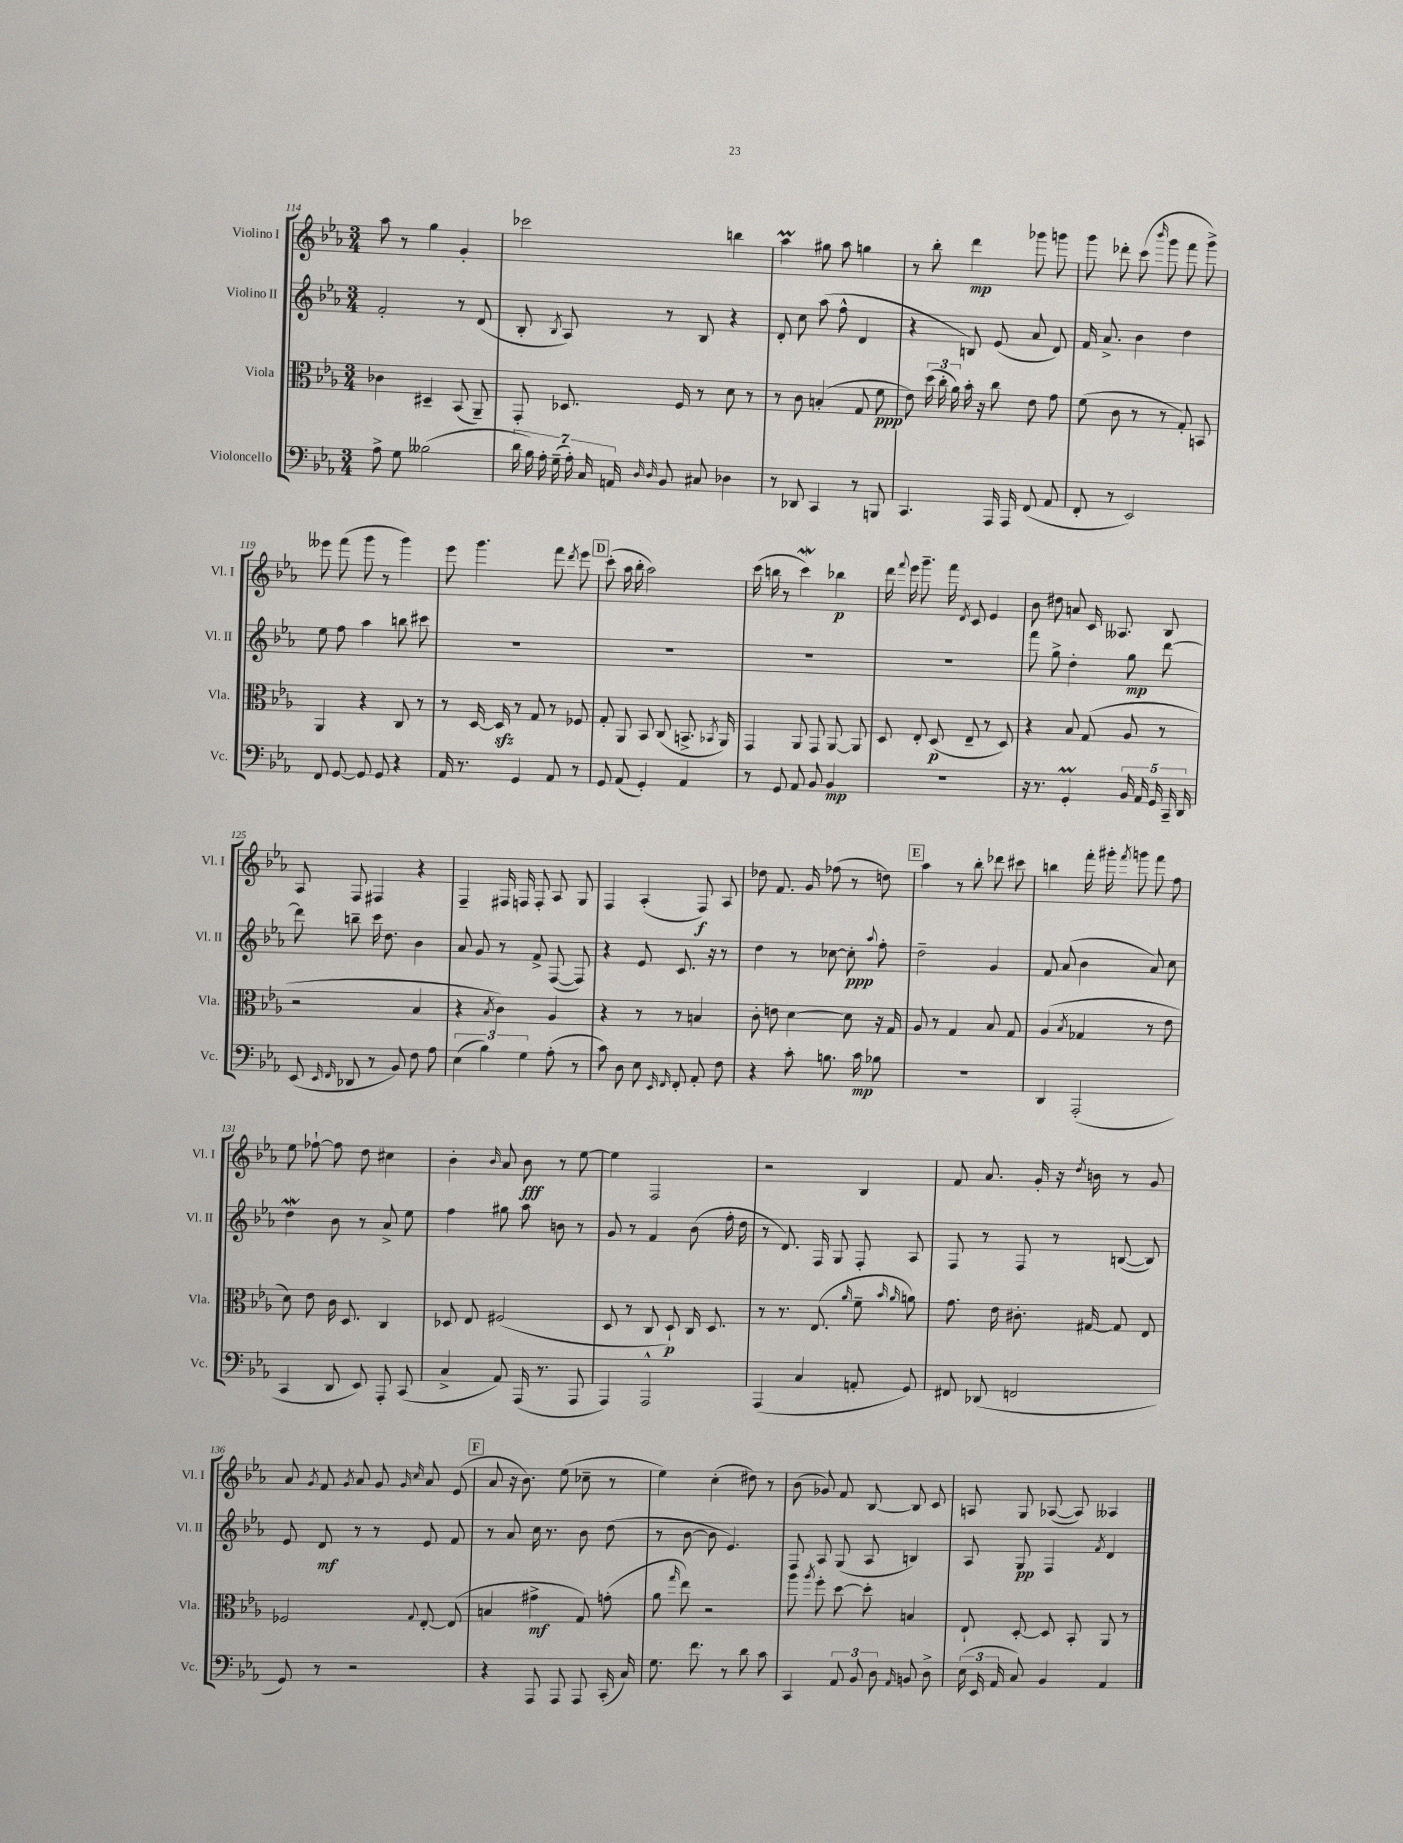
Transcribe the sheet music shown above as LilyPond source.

<<
\new StaffGroup <<
\new Staff = "s0" \with { instrumentName = "Violino I" shortInstrumentName = "Vl. I" } {
    \clef treble \key ees \major \numericTimeSignature \time 3/4
    \autoBeamOff aes''8 r8 g''4 g'4-. |
    ces'''2 b''4 |
    aes''4\prall gis''8 aes''8 g''4 |
    r8 bes''8-. d'''4\mp ges'''8 g'''8 |
    g'''8 des'''8-. c'''8( \grace { bes'''16 } g'''8 f'''8 g'''8->) |
    eeses'''8 f'''8( g'''8 r8 g'''4) |
    ees'''8 g'''4. f'''8 \acciaccatura { d'''8 } ees'''8 |
    \mark \markup { \box "D" } c'''8-.( aes''16 bes''16-. aes''2) |
    c'''16( b''16 r8 c'''4\mordent) bes''4\p |
    d'''16 \appoggiatura { f'''8 } ees'''16 g'''8.-- f'''16 \acciaccatura { d'8 } c'8 ees'4 |
    bes'8 dis''8 a'8 c'16 aeses8. bes8 |
    aes8 f8 fis4 r4 |
    f4-- fis16 f16 f8-. aes8 g8 |
    f4 aes4-.( f8\f) aes8 |
    des''8 f'8. g'16 fes''8( r8 d''8) |
    \mark \markup { \box "E" } aes''4 r8 bes''8-. des'''8 cis'''8 |
    b''4 f'''16-. gis'''16-. \acciaccatura { f'''8 } g'''8 f'''8 f''8 |
    ees''8 fes''8~-! fes''8 d''8 cis''4 |
    bes'4-. \grace { bes'16 } aes'8 bes'8\fff r8 ees''8~ |
    ees''4 f2 |
    r2 bes4 |
    f'8 aes'8. g'16-. r16 \acciaccatura { d''8 } b'16 r8 g'8 |
    aes'8 \acciaccatura { g'8 } f'8 \acciaccatura { g'8 } aes'8 g'8 \grace { g'16 c''16 } aes'8 ees'8( |
    \mark \markup { \box "F" } aes'8 r16 bes'8.) ees''8( ces''8-- r8 |
    ees''4) c''4-.( dis''8) r8 |
    bes'8( ges'8) f'8 bes8~ bes8 c'8 |
    a8 g8 aes8~( aes8) aeses4 \bar "|." |
}
\new Staff = "s1" \with { instrumentName = "Violino II" shortInstrumentName = "Vl. II" } {
    \clef treble \key ees \major \numericTimeSignature \time 3/4
    \autoBeamOff f'2-. r8 d'8( |
    bes8-. \acciaccatura { bes8 } aes8) r8 bes8 r4 |
    d'8-. c''8 aes''8( f''8-^ d'4 |
    r4 b8) ees'8( aes'8 d'8) |
    f'16 aes'8.-> bes'4 d''4 |
    ees''8 f''8 aes''4 b''8 cis'''8 |
    R2. |
    \mark \markup { \box "D" } R2. |
    R2. |
    R2. |
    f'''8 g''8-> d''4-. g''8\mp d'''8~ |
    d'''8 b''8-- c'''16 d''8. bes'4 |
    aes'8 g'8 r8 f'8-> f8~( f8) |
    r4 ees'8 c'8. r16 r8 |
    d''4 r8 ces''8~ ces''8-.\ppp \appoggiatura { aes''8 } f''8-. |
    \mark \markup { \box "E" } d''2-- g'4 |
    f'8 aes'8( bes'4 aes'8) c''8 |
    d''4\mordent bes'8 r8 aes'8-> ees''8 |
    f''4 gis''8 aes''8 b'8 r8 |
    g'8 r8 f'4 bes'8( f''16-. d''16 |
    r8 d'8.) f16 g8 f8-. aes8 |
    f8 r8 f8 r8 b8~( b8) |
    ees'8 d'8\mf r8 r8 ees'8 f'8 |
    \mark \markup { \box "F" } r8 aes'8 c''16 r8. bes'8 d''8( |
    r8 bes'8~ bes'8 ees'4.) |
    f8 aes8 g8( aes8 b4) |
    aes8 g8\pp f4 \acciaccatura { f'8 } d'4 \bar "|." |
}
\new Staff = "s2" \with { instrumentName = "Viola" shortInstrumentName = "Vla." } {
    \clef alto \key ees \major \numericTimeSignature \time 3/4
    \autoBeamOff ces'4 dis4-- bes,8( aes,8--) |
    g,8-. des8. f16 r8 d'8 r8 |
    r8 c'8 b4-.( g8 f'8\ppp |
    ees'8) \tuplet 3/2 { d''16( c''16-. aes'16) } bes'16-. r16 c''8 ees'8 g'8 |
    f'8( c'8 r8 r8 g8-.) b,8 |
    aes,4 r4 c8 r8 |
    r8 d16~ d16\sfz r8 g8 r8 fes8 |
    \mark \markup { \box "D" } g8-. aes,8 bes,8 c8( b,8.-> \acciaccatura { bes,8 } aes,16) |
    g,4 aes,8 g,8 aes,8~ aes,8 |
    d8 ees8-. d8\p( ees8-- r8 d8) |
    r4 bes8 g8( aes8 r8 |
    r2 bes4 |
    r4 \acciaccatura { bes8 } c'4) aes4 |
    r4 r8 r8 b4 |
    c'8-. e'8 d'4~ d'8 r16 g16 |
    \mark \markup { \box "E" } aes8 r8 g4 bes8 g8 |
    aes4( \acciaccatura { bes8 } ges4 r8 ees'8 |
    d'8) ees'8 c'16 d8. c4 |
    des8 ees8 fis2( |
    d8 r8 c8 d8-!\p) c16 d8. |
    r8 r8. ees8.( \grace { aes'16 } f'8-- \grace { bes'16 aes'16 } a'8) |
    g'8. ees'16 cis'8.-. gis16~ gis8 ees8 |
    fes2 \appoggiatura { g8 } ees8~-. ees8( |
    \mark \markup { \box "F" } b4 gis'4->\mf g8) g'8-.( |
    aes'8 \grace { g''16 } ees''8) r2 |
    aes''8 \acciaccatura { aes''8 } f''8-. d''8~ d''8-. b4 |
    ees8-! d8~-. d8 bes,8-. aes,8 r8 \bar "|." |
}
\new Staff = "s3" \with { instrumentName = "Violoncello" shortInstrumentName = "Vc." } {
    \clef bass \key ees \major \numericTimeSignature \time 3/4
    \autoBeamOff aes8-> g8 beses2( |
    \tuplet 7/4 { d'16 bes16) aes16-. g16--( aes16-.) c16 a,16 } \grace { d16 d16 } bes,8 cis8 des4 |
    r8 des,8 c,4 r8 b,,8 |
    c,4. aes,,16 aes,,16 f,8( aes,8 |
    f,8-. r8 ees,2) |
    f,8 g,8~ g,8 g,8 r4 |
    aes,16 r8. g,4 aes,8 r8 |
    \mark \markup { \box "D" } g,8 aes,8( g,4-.) aes,4 |
    r8 g,8 aes,8 bes,8 bes,4\mp |
    R2. |
    r16 r8. g,4-.\prall \tuplet 5/4 { bes,16 aes,16 g,16 c,16-- d,16 } |
    ees,8( \grace { ees,16 f,16 } des,8 r8 bes,8) f8 aes8 |
    \tuplet 3/2 { ees4( bes4) g4 } aes8-.( r8 |
    c'8) d8 ees8 \grace { ees,16 f,16 } f,8-. aes,8-. f8 |
    r4 c'8-. b8. c'16\mp bes8 |
    \mark \markup { \box "E" } R2. |
    d,4 aes,,2-.( |
    c,4 d,8 ees,8) aes,,8-. c,8( |
    c4-> aes,8) aes,,16( r8. aes,,8 |
    aes,,4) aes,,2-^ |
    aes,,4( c4 a,8-. g,8) |
    fis,8 des,8( f,2 |
    g,8) r8 r2 |
    \mark \markup { \box "F" } r4 aes,,8 aes,,8 aes,,8 c,16-.( c16) |
    g8. f'8. r8 d'8 c'8 |
    c,4 \tuplet 3/2 { aes,8 bes,8 d8 } \grace { aes,16 } b,8 d8-> |
    \tuplet 3/2 { ees16( ees,16 aes,16 } c8) bes,4 aes,4 \bar "|." |
}
>>
>>
\layout { \context { \Score currentBarNumber = #114 } }
